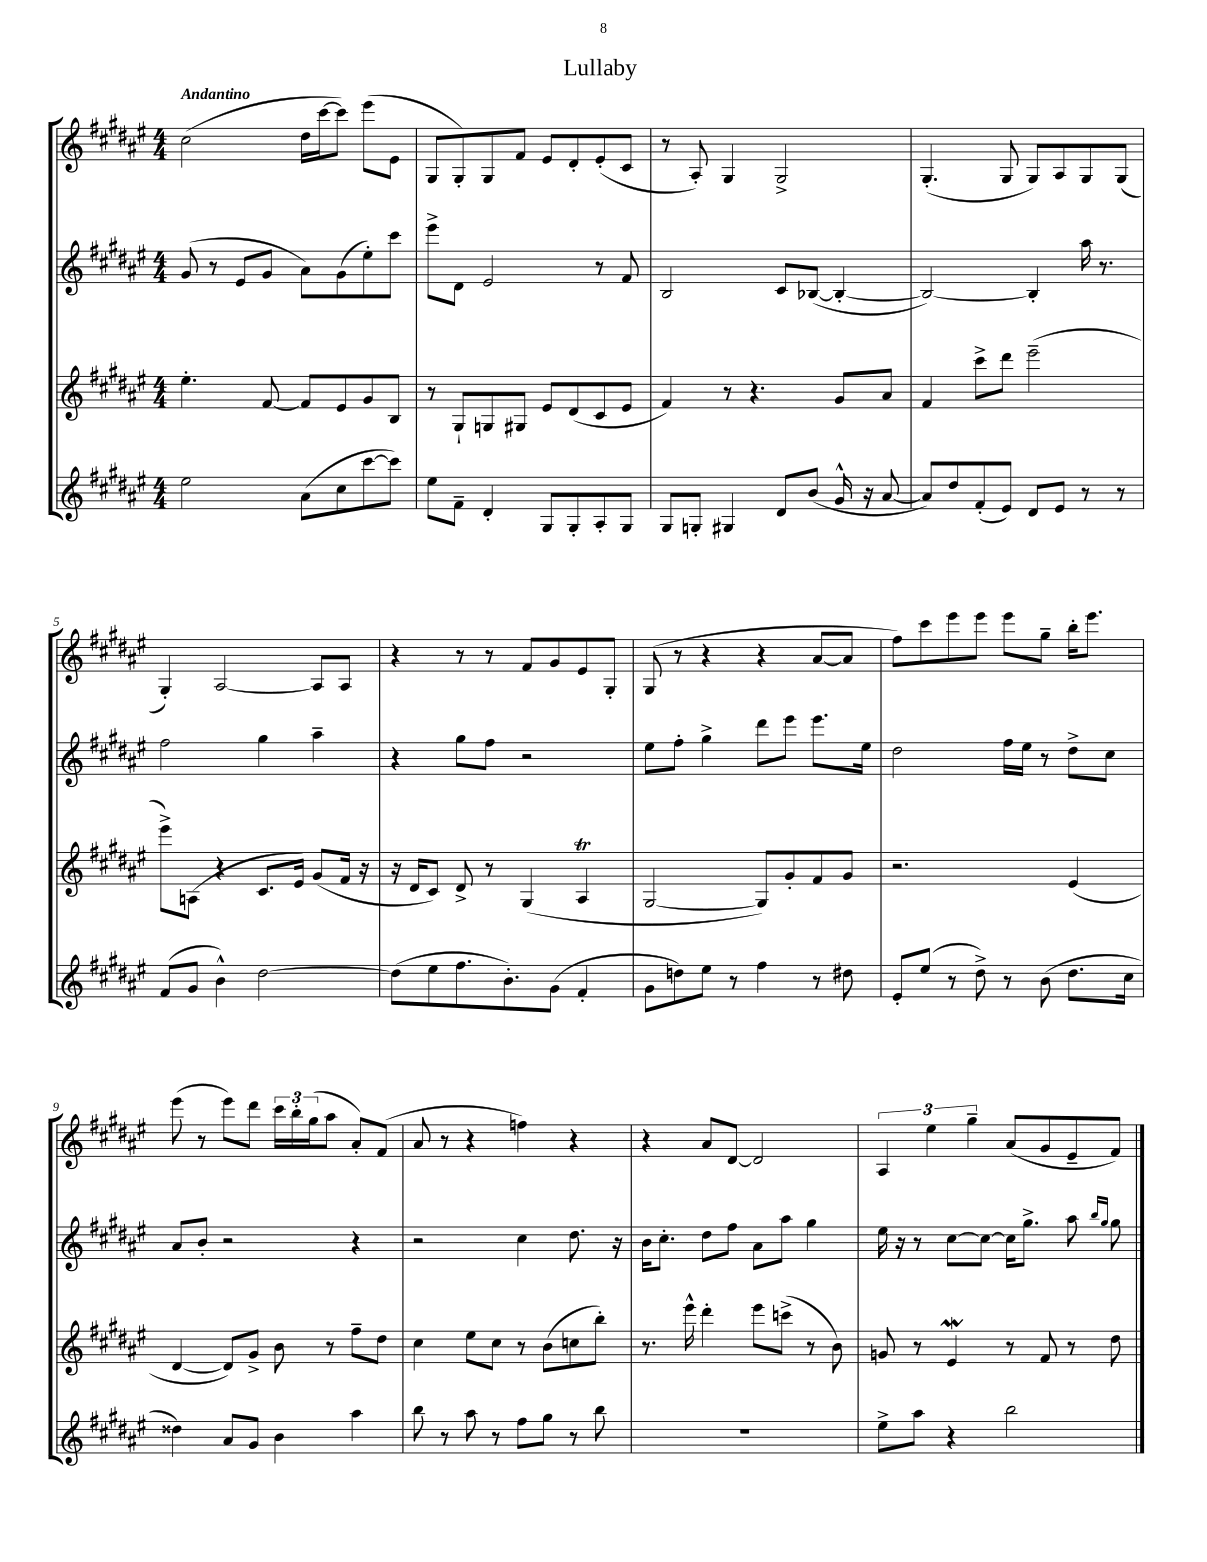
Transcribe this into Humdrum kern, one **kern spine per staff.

**kern	**kern	**kern	**kern
*part4	*part3	*part2	*part1
*staff4	*staff3	*staff2	*staff1
*clefG2	*clefG2	*clefG2	*clefG2
*k[f#c#g#d#a#e#]	*k[f#c#g#d#a#e#]	*k[f#c#g#d#a#e#]	*k[f#c#g#d#a#e#]
*M4/4	*M4/4	*M4/4	*M4/4
=1	=1	=1	=1
!	!	!	!LO:TX:a:B:t=Andantino
2ee#\	4.ee#'\	(8g#/	(2cc#\
.	.	8r	.
.	.	8e#/L	.
.	[8f#/	8g#/J	.
(8a#\L	8f#/L]	8a#\L)	16dd#\LL
.	.	.	[16ccc#\J
8cc#\	8e#/	(8g#\	8ccc#\J])
[8ccc#\	8g#/	8ee#'\)	(8eee#\L
8ccc#\J])	8B/J	8ccc#\J	8e#\J
=2	=2	=2	=2
8ee#\L	8r	8eee#^\L	8G#/L
8f#~\J	8G#`/L	8d#\J	8G#'/)
4d#'/	8Gn/	2e#/	8G#/
.	8G#X/J	.	8f#/J
8G#/L	8e#/L	.	8e#/L
8G#'/	(8d#/	.	8d#'/
8A#'/	8c#/	8r	(8e#'/
8G#/J	8e#/J	8f#/	8c#/J
=3	=3	=3	=3
8G#/L	4f#/)	2B/	8r
8Gn'/J	.	.	8A#'/)
4G#X/	8r	.	4G#/
.	4.r	.	.
8d#/L	.	8c#/L	2G#^/
(8b/J	.	([8B-X/J	.
16g#^^/	8g#/L	4B-'/_	.
16r	.	.	.
[8a#/	8a#/J	.	.
=4	=4	=4	=4
8a#/L])	4f#/	2B-/_)	(4.G#'/
8dd#/	.	.	.
(8f#'/	8ccc#^\L	.	.
8e#/J)	8ddd#\J	.	8G#/
8d#/L	(2eee#~\	4B-'/]	8G#/L)
8e#/J	.	.	8A#/
8r	.	16aa#\	8G#/
.	.	8.r	.
8r	.	.	(8G#/J
!!LO:LB:g=z
=5	=5	=5	=5
(8f#/L	8eee#^\L)	2ff#\	4G#'/)
8g#/J	(8An\J	.	.
4b^^\)	4r	.	[2A#/
[2dd#\	8.c#/L	4gg#\	.
.	16e#/Jk)	.	.
.	(8g#/L	4aa#~\	8A#/L]
.	16f#/Jk	.	8A#/J
.	16r	.	.
=6	=6	=6	=6
(8dd#\L]	16r	4r	4r
.	16d#/KL	.	.
8ee#\	8c#/J)	.	.
8.ff#\	8d#^/	8gg#\L	8r
.	8r	8ff#\J	8r
8.b'\)	.	.	.
.	(4G#/	2r	8f#/L
(8g#\J	.	.	8g#/
4f#'/	4A#t/	.	8e#/
.	.	.	8G#'/J
=7	=7	=7	=7
8g#\L	[2G#/	8ee#\L	(8G#/
8ddn\)	.	8ff#'\J	8r
8ee#\J	.	4gg#^\	4r
8r	.	.	.
4ff#\	8G#/L])	8ddd#\L	4r
.	8g#'/	8eee#\J	.
8r	8f#/	8.eee#\L	[8a#/L
8dd#X\	8g#/J	.	8a#/J]
.	.	16ee#\Jk	.
=8	=8	=8	=8
8e#'/L	2.r	2dd#\	8ff#\L)
(8ee#/J	.	.	8ccc#\
8r	.	.	8eee#\
8dd#^\)	.	.	8eee#\J
8r	.	16ff#\LL	8eee#\L
.	.	16ee#\JJ	.
(8b\	.	8r	8gg#~\J
8.dd#\L	(4e#/	8dd#^\L	16bb'\KL
.	.	.	8.eee#\J
.	.	8cc#\J	.
16cc#\Jk	.	.	.
!!LO:LB:g=z
=9	=9	=9	=9
4dd##X\)	[4d#/	8a#/L	(8eee#\
.	.	8b'/J	8r
8a#/L	8d#/L])	2r	8eee#\L)
8g#/J	8g#^/J	.	8ddd#\J
4b\	8b\	.	24ccc#\LL
.	.	.	24bb'\
.	.	.	(24gg#\J
.	8r	.	8aa#\J
4aa#\	8ff#~\L	4r	8a#'/L)
.	8dd#\J	.	(8f#/J
=10	=10	=10	=10
8bb\	4cc#\	2r	8a#/
8r	.	.	8r
8aa#\	8ee#\L	.	4r
8r	8cc#\J	.	.
8ff#\L	8r	4cc#\	4ffn\)
8gg#\J	(8b\L	.	.
8r	8ccn\	8.dd#\	4r
8bb\	8bb'\J)	.	.
.	.	16r	.
=11	=11	=11	=11
1r	8.r	16b\KL	4r
.	.	8.cc#'\J	.
.	16eee#^^\	.	.
.	4ddd#'\	8dd#\L	8a#/L
.	.	8ff#\J	[8d#/J
.	8eee#\L	8a#\L	2d#/]
.	(8cccn^\J	8aa#\J	.
.	8r	4gg#\	.
.	8b\)	.	.
=12	=12	=12	=12
8ee#^\L	8gn/	16ee#\	6A#/
.	.	16r	.
8aa#\J	8r	8r	.
.	.	.	6ee#\
4r	4e#W/	[8cc#\L	.
.	.	.	6gg#~\
.	.	8cc#\J_	.
2bb\	8r	16cc#\KL]	(8a#/L
.	.	8.gg#^\J	.
.	8f#/	.	8g#/
.	8r	8aa#\	8e#~/
.	.	16qqbb/LL	.
.	.	16qqgg#/JJ	.
.	8dd#\	8gg#\	8f#/J)
==	==	==	==
*-	*-	*-	*-
